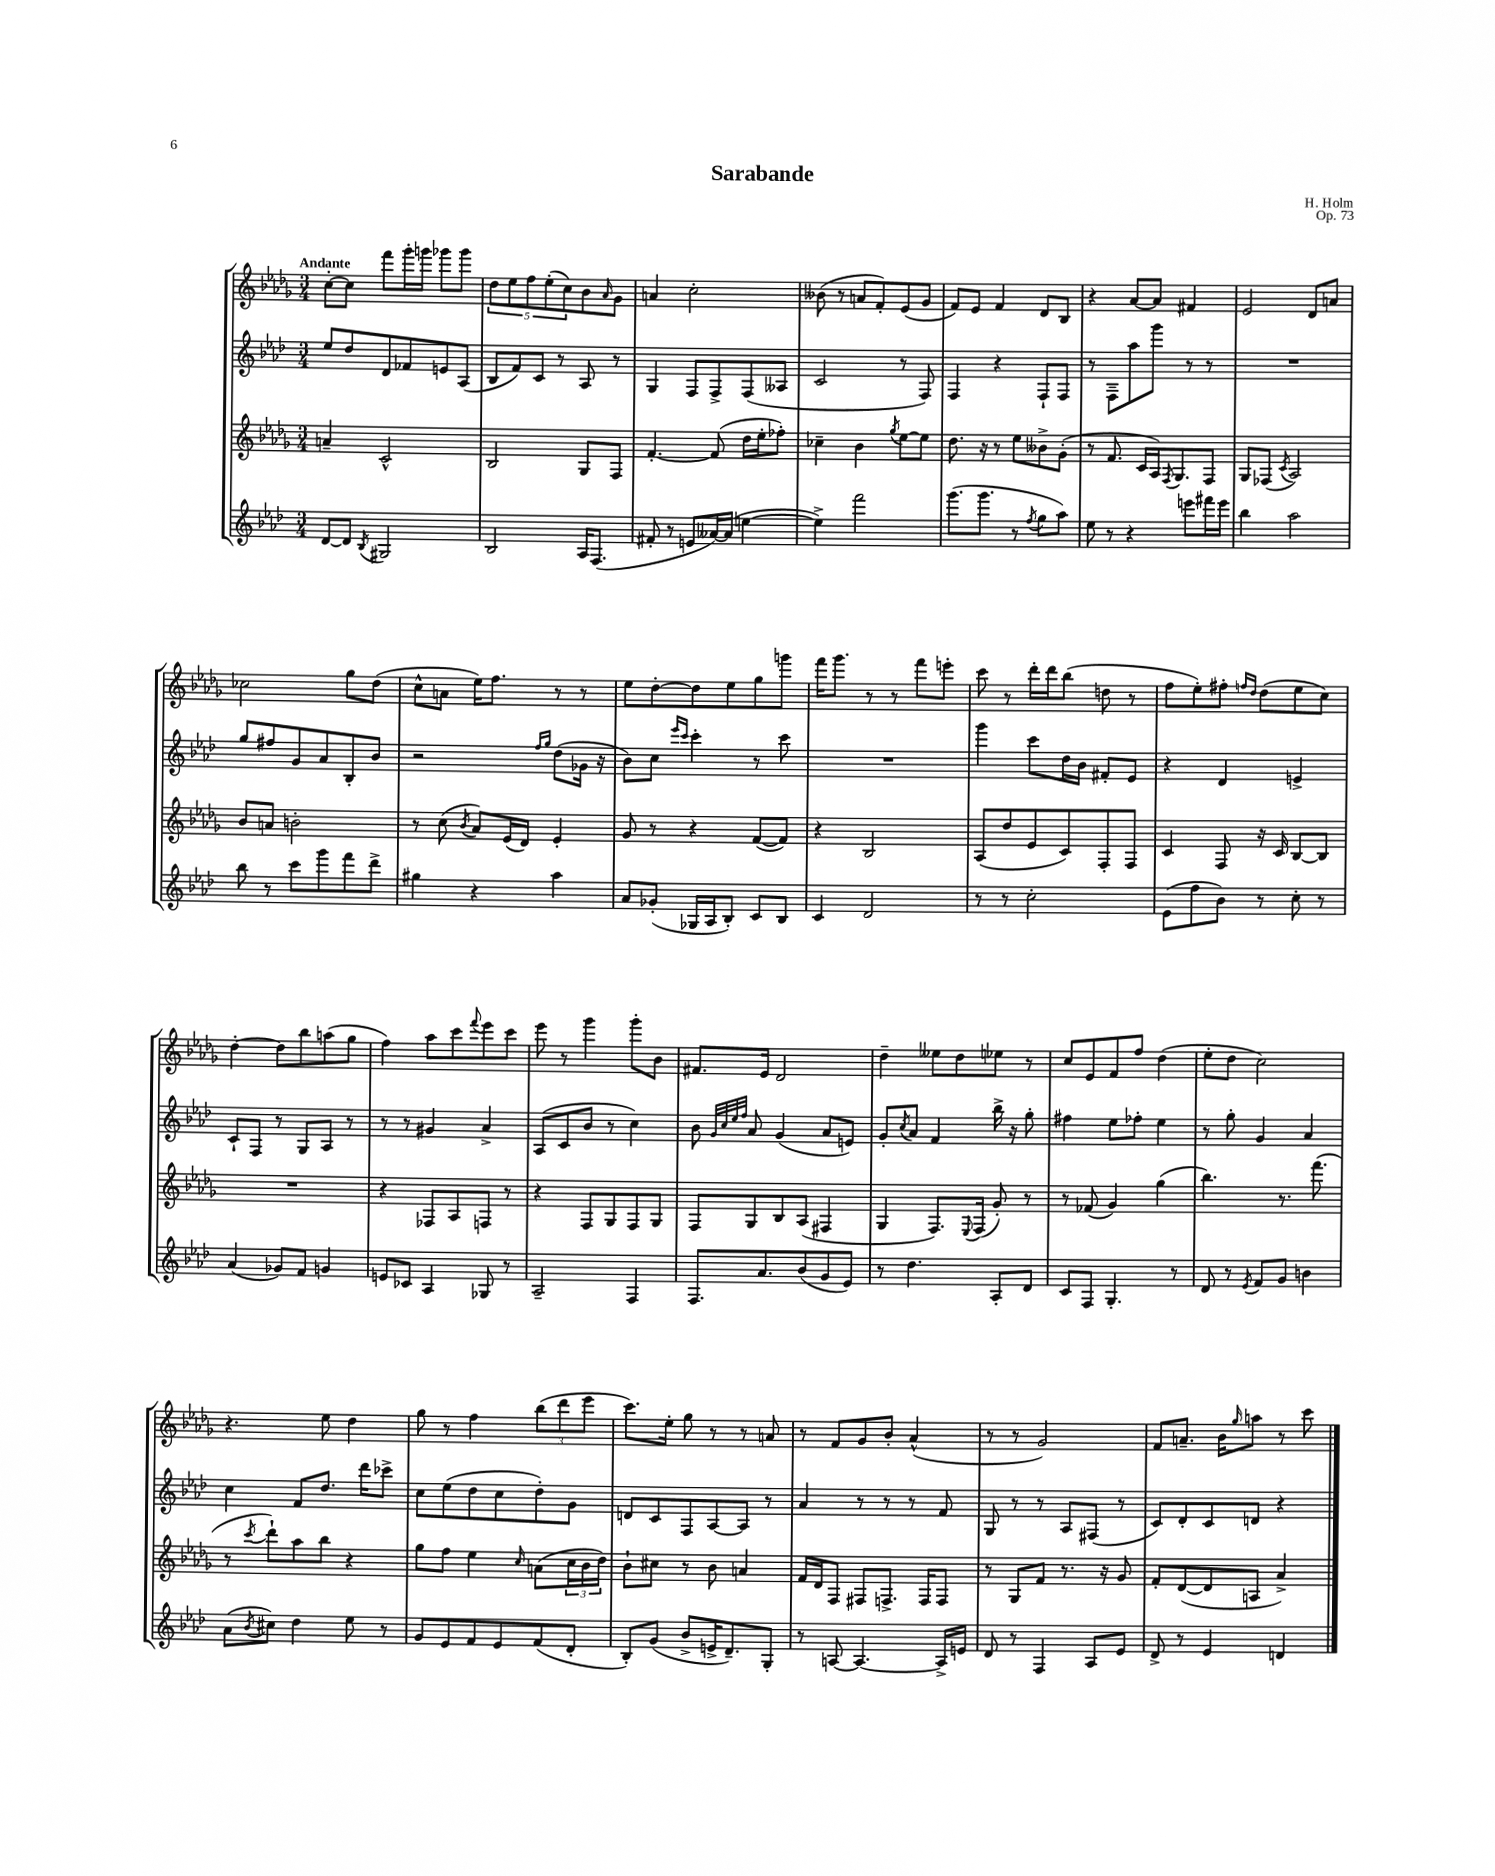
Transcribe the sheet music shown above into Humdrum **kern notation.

**kern	**kern	**kern	**kern
*staff4	*staff3	*staff2	*staff1
*clefG2	*clefG2	*clefG2	*clefG2
*k[b-e-a-d-]	*k[b-e-a-d-g-]	*k[b-e-a-d-]	*k[b-e-a-d-g-]
*M3/4	*M3/4	*M3/4	*M3/4
[8d-	4a~	8ee-	[8cc'
8d-]	.	8dd-	8cc]
8qB-	.	.	.
2G#	2c^^	8d-	8fff
.	.	8f-	16ggg-'
.	.	.	16ggg
.	.	8e	8ggg-
.	.	(8A-	8ggg-
=	=	=	=
2B-	2B-	8B-	10dd-
.	.	.	10ee-
.	.	8f)	.
.	.	.	10ff
.	.	8c	.
.	.	.	(10ee-'
.	.	8r	.
.	.	.	10cc)
16A-	8G-	8A-	8b-
(8.F	.	.	.
.	.	.	16qqa-
.	8F	8r	8g-
=	=	=	=
8f#'	[4.f'	4G	4a
8r	.	.	.
8e	.	8F	2cc'
[16a--)	(8f]	8F^	.
(16a--]	.	.	.
[4ee	16dd-	(8F	.
.	16ee-'	.	.
.	8ff-')	8A--	.
=	=	=	=
4ee^])	4cc-~	2c	(8b--
.	.	.	8r
2fff	4b-	.	8a
.	.	.	8f')
.	8qgg-	.	.
.	[8ee-	8r	(8e-
.	8ee-]	8F)	8g-
=	=	=	=
(8.ggg	8.dd-	4F	8f)
.	.	.	8e-
8.ggg	16r	.	.
.	8r	4r	4f
8r	8ee-	.	.
8qff	.	.	.
8gg	8b--^	8F`	8d-
8aa-)	(8g-'	8F	8B-
=	=	=	=
8ee-	8r	8r	4r
8r	8.f	8F~	.
4r	.	8aa-	[8a-
.	16c	.	.
.	16A-)	8ggg	8a-]
.	8qF	.	.
.	8.G-	.	.
8eee	.	8r	4f#
16fff#	8F	8r	.
16eee	.	.	.
=	=	=	=
4bb-	8G-	2.r	2e-
.	(8F-	.	.
.	8qc	.	.
2aa-	2A-)	.	.
.	.	.	8d-
.	.	.	8a
=	=	=	=
8bb-	8b-	8gg	2cc-
8r	8a	8ff#	.
8ccc	2b'	8g	.
8ggg	.	8a-	.
8fff	.	8B-'	8gg-
8ddd-^	.	8b-	(8dd-
=	=	=	=
4gg#	8r	2r	8cc^^
.	(8cc	.	8a
.	8qb-	.	.
4r	8a-)	.	16ee-)
.	.	.	8.ff
.	(16e-	.	.
.	16d-)	.	.
.	.	16qqff	.
.	.	16qqgg	.
4aa-	4e-'	(8dd-	8r
.	.	16g-	8r
.	.	16r	.
=	=	=	=
8a-	8g-	8b-)	8ee-
(8g-'	8r	8cc	[8dd-'
.	.	16qqeee-	.
.	.	16qqccc	.
16G-	4r	4ccc'	8dd-]
16A-	.	.	.
8B-')	.	.	8ee-
8c	([8f	8r	8gg-
8B-	8f])	8ccc	8ggg
=	=	=	=
4c	4r	2.r	16fff
.	.	.	8.ggg-
2d-	2B-	.	8r
.	.	.	8r
.	.	.	8fff
.	.	.	8eee'
=	=	=	=
8r	(8A-	4ggg	8ccc
8r	8dd-	.	8r
2cc'	8e-	8ccc	16ddd-'
.	.	.	16ddd-
.	8c)	16dd-	(8bb-
.	.	16b-	.
.	8F'	8f#'	8dd
.	8F	8e-	8r
=	=	=	=
(8e-	4c	4r	8ff
8ff	.	.	8ee-')
8b-)	8F	4d-	8ff#'
.	.	.	16qqff
.	.	.	16qqdd-
8r	16r	.	(8dd-
.	16c	.	.
8cc'	[8B-	4e^	8ee-
8r	8B-]	.	8cc)
=	=	=	=
(4a-	2.r	8c`	[4dd-'
.	.	8F	.
8g-)	.	8r	8dd-]
8f	.	8G	8bb-
4g	.	8A-	(8aa
.	.	8r	8gg-
=	=	=	=
8e	4r	8r	4ff)
8c-	.	8r	.
4A-	8F-	4g#	8aa-
.	8A-	.	8ccc
.	.	.	8qqfff
8G-	8F	4a-^	8eee-
8r	8r	.	8ccc
=	=	=	=
2A-~	4r	(8A-	8eee-
.	.	8c	8r
.	8F	8b-	4ggg-
.	8G-	8r	.
4F	8F	4cc)	8ggg-'
.	8G-	.	8b-
=	=	=	=
8.F	8F	8b-	8.f#
.	.	32qqg	.
.	.	32qqcc	.
.	.	32qqee-	.
.	.	32qqff	.
.	8G-	8a-	.
8.a-	.	.	16e-
.	8B-	(4g	2d-
(8b-	(8A-	.	.
8g	4F#	8a-	.
8e-)	.	8e)	.
=	=	=	=
8r	4G-	8g'	4dd-~
.	.	8qcc	.
4.dd-	.	8a-	.
.	8.F)	4f	8ee--
.	.	.	8dd-
.	8qqE-	.	.
.	(16F	.	.
8A-'	8g-')	16bb-^	8ee-
.	.	16r	.
8d-	8r	8gg'	8r
=	=	=	=
8c	8r	4ff#	8cc
8F	(8f-	.	8e-
4.G'	4g-)	8ee-	8f
.	.	8ff-'	8ff
.	(4gg-	4ee-	(4dd-
8r	.	.	.
=	=	=	=
8d-	4.bb-)	8r	8ee-'
8r	.	8gg'	8dd-
8qe-	.	.	.
8f	.	4g	2cc)
8g	8.r	.	.
4b	.	4a-	.
.	(8.fff	.	.
=	=	=	=
(8a-	8r	4cc	4.r
8qb-	8qccc	.	.
8cc#)	8ddd-`)	.	.
4dd-	8aa-	8f	.
.	8bb-	8.dd-	8ee-
8ee-	4r	.	4dd-
.	.	16ddd-	.
8r	.	8ccc-^	.
=	=	=	=
8g	8gg-	8cc	8gg-
8e-	8ff	(8ee-	8r
8f	4ee-	8dd-	4ff
8e-	.	8cc	.
.	16qqcc	.	.
(8f	(8a	8dd-')	(12bb-
.	.	.	12ddd-
8d-'	24cc	8g	.
.	24b-	.	12eee-
.	24dd-)	.	.
=	=	=	=
8B-')	8b-`	8d	8.ccc)
(8g	8cc#	8c	.
.	.	.	16ee-'
8b-^	8r	8F	8gg-
16e^	8b-	[8A-	8r
8.d-~)	.	.	.
.	4a	8A-]	8r
8G'	.	8r	8a
=	=	=	=
8r	16f	4a-	8r
.	16d-	.	.
[8A	8F	.	8f
4.A_	8F#	8r	8g-
.	8.F^	8r	8b-'
.	.	8r	(4a-^^
.	16F	.	.
16A^]	8F	8f	.
16e	.	.	.
=	=	=	=
8d-	8r	8G	8r
8r	8G-	8r	8r
4F	8f	8r	2g-)
.	8.r	8A-	.
8A-	.	(8F#	.
.	16r	.	.
8e-	8g-	8r	.
=	=	=	=
8d-^	8f'	8c)	8f
8r	([8d-	8d-'	8.a~
4e-	8d-]	8c	.
.	.	.	16b-
.	.	.	16qqgg-
.	8A	8d	8aa
4d	4a-^)	4r	8r
.	.	.	8ccc
==	==	==	==
*-	*-	*-	*-
